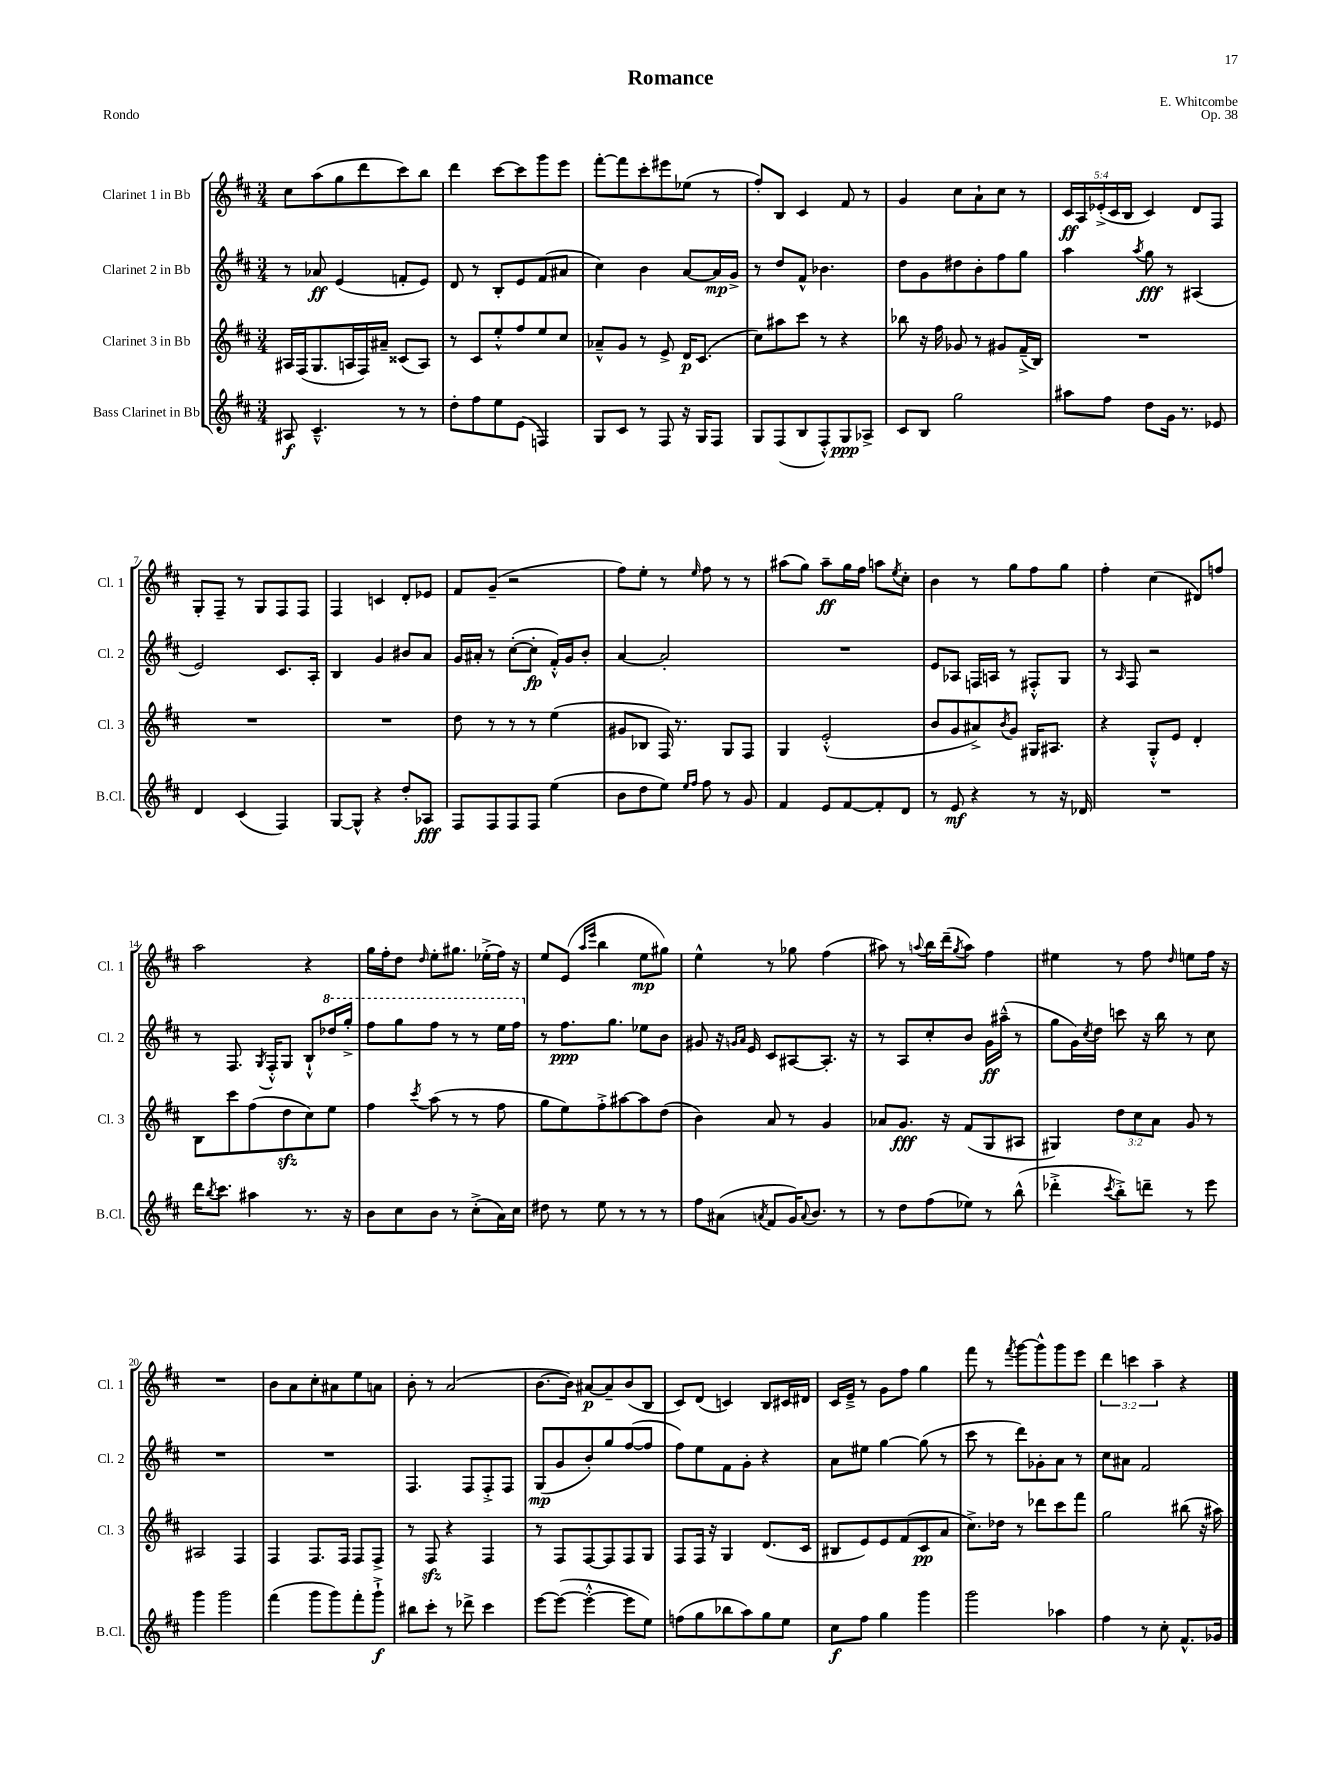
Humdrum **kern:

**kern	**kern	**kern	**kern
*staff4	*staff3	*staff2	*staff1
*clefG2	*clefG2	*clefG2	*clefG2
*k[f#c#]	*k[f#c#]	*k[f#c#]	*k[f#c#]
*M3/4	*M3/4	*M3/4	*M3/4
8A#/	16A#/LL	8r	8cc#\L
.	(16F#/J	.	.
4.c#~^^/	8.G/	8a-/	(8aa\
.	.	(4e/	8gg\
.	16A/L	.	.
.	16F#/)	.	8ddd\
.	16a#~/JJ	.	.
8r	(8c##/L	8f'/L	8ccc#\)
8r	8A/J)	8e/J)	8bb\J
=	=	=	=
8dd'\L	8r	8d/	4ddd\
8ff#\	8c#/L	8r	.
8ee\	8ee'^^/	8B'/L	[8ccc#\L
(8e\J	8ff#/	8e/	8ccc#\]
4F/)	8ee/	(8f#/	8ggg\
.	8cc#/J	8a#/J	8eee\J
=	=	=	=
8G/L	8a-~^^/L	4cc#\)	[8fff#'\L
8c#/J	8g/J	.	8fff#\]
8r	8r	4b\	8ccc#'\
8F#/	8e^/	.	8eee#\
16r	16d/LK	[8a/L	(8ee-\J
16G/LK	(8.c#/J	.	.
8F#/J	.	16a/]L	8r
.	.	16g^/JJ	.
=	=	=	=
8G/L	8cc#\L)	8r	8ff#'/L)
(8F#/	8aa#\	8dd/L	8B/J
8B/	8ccc#\J	8f#^^/J	4c#/
8F#'^^/)	8r	4.b-\	.
8G/	4r	.	8f#/
8A-^/J	.	.	8r
=	=	=	=
8c#/L	8bb-\	8dd\L	4g/
8B/J	16r	8g\	.
.	16ff#\	.	.
2gg\	8g-/	8dd#\	8cc#\L
.	8r	8b'\	8a`\
.	8g#/L	8ff#\	8cc#\J
.	(16f#~^/L	8gg\J	8r
.	16B/JJ)	.	.
=	=	=	=
8aa#\L	2.r	4aa\	20c#/LL
.	.	.	20A/
.	.	.	(20e-'^/
8ff#\J	.	.	.
.	.	.	20c#/
.	.	.	20B/JJ
.	.	8qaa/	.
8dd\L	.	8gg\	4c#/)
16g\Jk	.	8r	.
8.r	.	.	.
.	.	(4A#/	8d/L
8e-/	.	.	8F#/J
=	=	=	=
4d/	2.r	2e/)	8G'/L
.	.	.	8F#~/J
(4c#/	.	.	8r
.	.	.	8G/L
4F#/)	.	8.c#/L	8F#/
.	.	.	8F#/J
.	.	16A'/Jk	.
=	=	=	=
[8G/L	2.r	4B/	4F#/
8G^^/]J	.	.	.
4r	.	4g/	4c/
8dd'/L	.	8b#/L	8d'/L
8A-/J	.	8a/J	8e-/J
=	=	=	=
8F#/L	8dd\	16g/LL	8f#/L
.	.	16a#'/JJ	.
8F#/	8r	8r	(8g~/J
8F#/	8r	([8cc#'\L	2r
8F#/J	8r	8cc#'\]J	.
(4ee\	(4ee\	16f#'^^/LL)	.
.	.	16g/J	.
.	.	8b'/J	.
=	=	=	=
8b\L	8g#/L	[4a/	8ff#\L)
8dd\	8B-/J	.	8ee'\J
8ee\J)	16F#/)	2a'/]	8r
.	8.r	.	.
16qqee/LL	.	.	.
16qqff#/JJ	.	.	16qqee/
8ff#\	.	.	8ff#\
8r	8G/L	.	8r
8g/	8F#/J	.	8r
=	=	=	=
4f#/	4G/	2.r	(8aa#\L
.	.	.	8gg\J)
8e/L	(2e'^^/	.	8aa#~\L
[8f#/	.	.	16gg\L
.	.	.	16ff#\JJ
8f#'/]	.	.	8aa\L
.	.	.	8qee/
8d/J	.	.	8cc#'\J
=	=	=	=
8r	8b/L	8e/L	4b\
8e/	8g/	8A-/J	.
4r	8a#^/)	16F/LL	8r
.	.	16A/JJ	.
.	8qb/	.	.
.	8g/J	8r	8gg\L
8r	16G#/LK	8F#'^^/L	8ff#\
.	8.A#/J	.	.
16r	.	8G/J	8gg\J
16d-/	.	.	.
=	=	=	=
2.r	4r	8r	4ff#'\
.	.	16qqA/	.
.	.	8F#/	.
.	8G'^^/L	2r	(4cc#\
.	8e/J	.	.
.	4d'/	.	8d#/L)
.	.	.	8ff/J
=	=	=	=
16ddd\LK	8B\L	8r	2aa\
8qbb/	.	.	.
8.ccc#\J	.	.	.
.	8ccc#\	8.F#/	.
4aa#\	(8ff#\	.	.
.	.	8qG/	.
.	.	16F#'^^/LK	.
.	8dd\	8G/J	.
8.r	8cc#\)	8B`^^/L	4r
.	8ee\J	16ddd-/L	.
16r	.	16ggg'^/JJ	.
=	=	=	=
8b\L	4ff#\	8fff#\L	16gg\LL
.	.	.	16ff#'\J
8cc#\	.	8ggg\	8dd\J
.	8qccc#/	.	16qqdd/
8b\J	(8aa\	8fff#\J	8ee'\L
8r	8r	8r	8.gg#\J
(8cc#'^\L	8r	8r	.
.	.	.	(16ee-'^\LL
16a\L)	8ff#\	16eee\LL	16ff#\JJ)
16cc#\JJ	.	16fff#\JJ	16r
=	=	=	=
8dd#\	8gg\L	8r	8ee/L
8r	8ee\)	8.ff#\L	(8e/J
.	.	.	16qqaa/LL
.	.	.	16qqeee/JJ
8ee\	8ff#'^\	.	4bb\
.	.	8.gg\J	.
8r	[8aa#\	.	.
8r	8aa#\]	8ee-\L	8ee\L
8r	(8dd\J	8b\J	8gg#\J)
=	=	=	=
8ff#\L	4b\)	8g#/	4ee^^\
(8a#\J	.	16r	.
.	.	16qqg/LL	.
.	.	16qqa/JJ	.
.	.	16e/	.
8qa/	.	.	.
8f#/L	8a/	8c#/L	8r
16g/K)	8r	[8A#/	8gg-\
8qqa/	.	.	.
8.b/J	.	.	.
.	4g/	8.A#'/]J	(4ff#\
8r	.	.	.
.	.	16r	.
=	=	=	=
8r	8a-/L	8r	8aa#\)
8dd\L	8.g/J	8A/L	8r
.	.	.	8qqaa/
(8ff#\	.	8cc#'/	16bb\LL
.	16r	.	(16ddd~\J
.	.	.	8qgg/
8ee-\J)	(8f#/L	8b/J	8aa\J)
8r	8G/	16g\LL	4ff#\
.	.	(16aa#~^^\JJ	.
(8bb^^\	8A#/J	8r	.
=	=	=	=
4ddd-'^\	4G#/)	8gg\L	4ee#\
.	.	16g\L)	.
.	.	8qcc#/	.
.	.	16dd\JJ	.
8qccc#/	.	.	.
8bb'^\L)	12dd\L	8ccc\	8r
.	12cc#\	.	.
8ddd~\J	.	16r	8ff#\
.	12a\J	.	.
.	.	16bb\	.
.	.	.	16qqdd/
8r	8g/	8r	8ee\L
8eee\	8r	8cc#\	16ff#\Jk
.	.	.	16r
=	=	=	=
4ggg\	2A#/	2.r	2.r
2ggg\	.	.	.
.	4F#/	.	.
=	=	=	=
(4fff#\	4F#/	2.r	8b\L
.	.	.	8a\
8ggg\L	8.F#/L	.	8cc#'\
8ggg\)	.	.	8a#\
.	16F#/Jk	.	.
8fff#'\	8F#/L	.	8ee\
8ggg`^\J	8F#^/J	.	8a\J
=	=	=	=
8bb#\L	8r	4.F#/	8b'\
8ccc#'\J	8F#/	.	8r
8r	4r	.	(2a/
8ddd-^\	.	8F#/L	.
4ccc#\	4F#/	8F#'^/	.
.	.	8F#/J	.
=	=	=	=
[8eee\L	8r	(8G/L	[8.b\L
(8eee\_J	8F#/L	8g/	.
.	.	.	16b\]Jk)
4eee'^^\_	[8F#/	8b'/)	[8a#/L
.	8F#/]	8gg/	8a#~/]
8eee\]L	8F#/	([8ff#/	(8b/
8ee\J)	8G/J	8ff#/]J	8B/J
=	=	=	=
(8ff\L	8F#/L	8ff#\L)	8c#/L)
8gg\	16F#/Jk	8ee\	(8d/J
.	16r	.	.
8bb-\	4G/	8f#\	4c/)
8aa\)	.	8g'\J	.
8gg\	(8.d/L	4r	8B/L
8ee\J	.	.	16c#/L
.	16c#/Jk	.	16d#/JJ
=	=	=	=
8cc#\L	8B#/L	8a\L	16c#/LL
.	.	.	16e~^/JJ
8ff#\J	8e/)	8ee#\J	8r
4gg\	8e/	[4gg\	8g\L
.	(8f#/	.	8ff#\J
4ggg\	8c#/	(8gg\]	4gg\
.	8a/J	8r	.
=	=	=	=
2ggg\	8.cc#^\L)	8ccc#\	8fff#\
.	.	8r	8r
.	16dd-\Jk	.	.
.	.	.	8qfff#/
.	8r	8ddd\L)	[8ggg\L
.	8ddd-\L	8g-'\	8ggg^^\]
4aa-\	8ccc#\	8a\J	8ggg\
.	8fff#\J	8r	8eee\J
=	=	=	=
4ff#\	2gg\	8cc#\L	6ddd\
.	.	8a#\J	.
.	.	.	6ccc\
8r	.	2f#/	.
.	.	.	6aa~\
8cc#'\	.	.	.
8.f#^^/L	(8bb#\	.	4r
.	16r	.	.
16g-/Jk	16aa#\)	.	.
==	==	==	==
*-	*-	*-	*-
